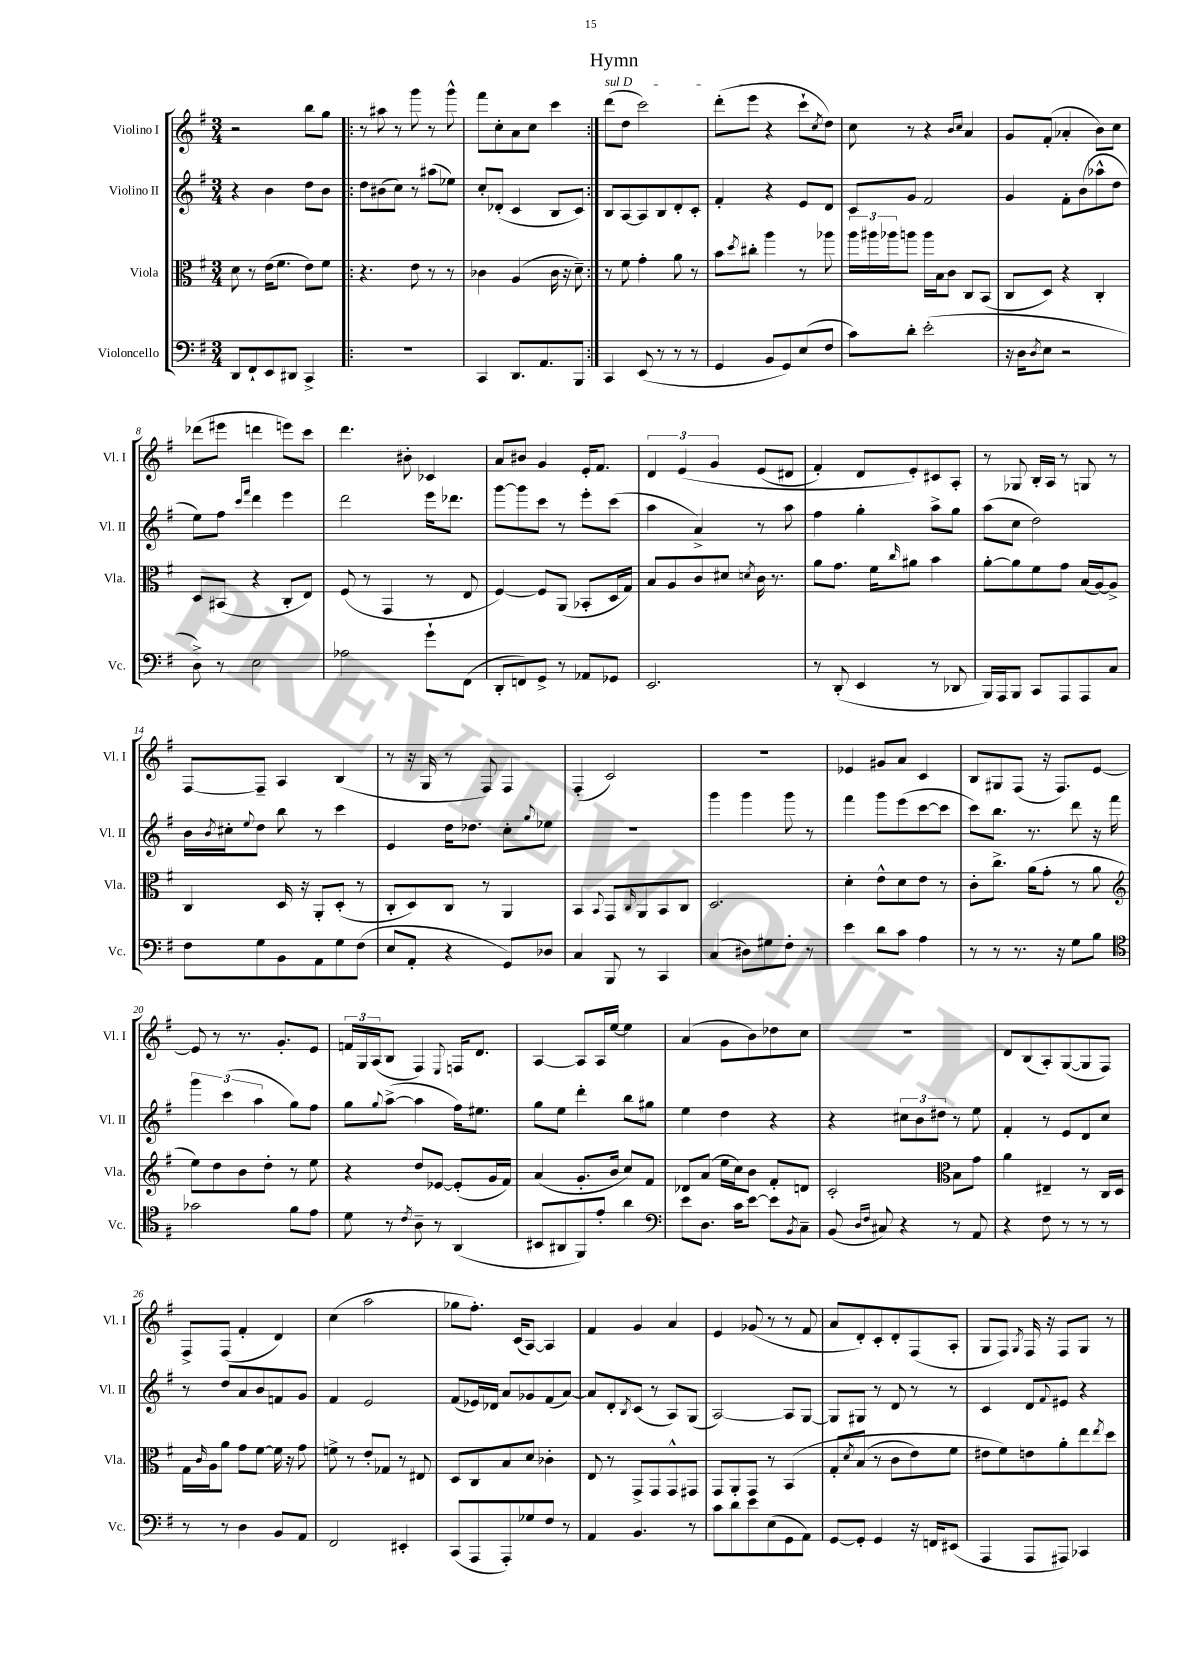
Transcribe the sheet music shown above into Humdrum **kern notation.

**kern	**kern	**kern	**kern
*staff4	*staff3	*staff2	*staff1
*clefF4	*clefC3	*clefG2	*clefG2
*k[f#]	*k[f#]	*k[f#]	*k[f#]
*M3/4	*M3/4	*M3/4	*M3/4
8DD/L	8d\	4r	2r
8FF#`/	8r	.	.
8EE/	(16e\LK	4b\	.
.	8.f#\J	.	.
8DD#/J	.	.	.
4CC^/	8e\L)	8dd\L	8bb\L
.	8f#\J	8b\J	8gg\J
=!|:	=!|:	=!|:	=!|:
2.r	4.r	8dd\L	8r
.	.	(8b#\	8aa#\
.	.	8cc\J)	8r
.	8e\	8r	8ggg\
.	8r	(8aa#\L	8r
.	8r	8ee-\J)	8ggg^^\
=	=	=	=
4CC/	4c-\	8cc'/L	8fff#\L
.	.	(8d-'/J	8cc'\
8.DD/L	(4A/	4c/	8a\
.	.	.	8cc\J
8.AA/	.	.	.
.	16c-\	8B/L	4ccc\
.	16r	.	.
8BBB/J	8d~\)	8c/J)	.
=:|!	=:|!	=:|!	=:|!
4CC/	8r	8B/L	(8ddd\L
.	8f#\	[8A/	8dd\J
(8EE/	4g'\	8A/]	2ccc\)
8r	.	8B/	.
8r	8a\	8d'/	.
8r	8r	8c'/J	.
=	=	=	=
4GG/	8b\L	4f#'/	(8ddd'\L
.	8qdd/	.	.
.	8cc#'\J	.	8eee\J
8BB/L	4aa\	4r	4r
8GG/)	.	.	.
(8E/	8r	8e/L	8ccc`\L
.	.	.	8qcc/
8F#/J	8aa-\	8d/J	8dd\J)
=	=	=	=
8c\L)	24aa\LL	8c/L	8cc\
.	24aa#\	.	.
.	24aa-\J	.	.
8d'\J	8aa\J	8g/J	8r
(2e'\	16aa\LL	2f#/	4r
.	16B\J	.	.
.	8c\J	.	.
.	.	.	16qqb/LL
.	.	.	16qqcc/JJ
.	8C/L	.	4a/
.	(8BB/J	.	.
=	=	=	=
16r	8C/L	4g/	8g/L
16D\LK	.	.	.
8qD/	.	.	.
8E\J	8D/J)	.	(8f#'/J
2r	4r	8f#'\L	4a-'/
.	.	(8b\	.
.	4C'/	8aa-^^\	8b\L)
.	.	8dd\J	8cc\J
=	=	=	=
8D^\)	8D/L	8ee\L)	(8ddd-\L
8r	(8BB#/J	8ff#\J	8eee#\J
.	.	16qqccc/LL	.
.	.	16qqfff#/JJ	.
2E\	4r	4ddd\	4ddd\
.	8C'/L	4eee\	8eee\L)
.	8E/J)	.	8ccc\J
=	=	=	=
2A-\	(8F#/	2ddd\	4.ddd\
.	8r	.	.
.	4GG/	.	.
.	.	.	8b#'\
8g`\L	8r	16eee\LK	4c-/
.	.	8.ddd-\J	.
(8FF#\J	8E/	.	.
=	=	=	=
8DD'/L	[4F#/)	[8ggg\L	8a/L
8FF/)	.	8ggg\]	8b#/J
8GG^/J	8F#/]L	8ccc\J	4g/
8r	(8AA/J	8r	.
8AA-/L	8BB-'/L	8eee'\L	16e'/LK
.	.	.	8.f#/J
8GG-/J	16D/L	(8ccc\J	.
.	16G/JJ)	.	.
=	=	=	=
2.EE/	8B/L	4aa\	6d/
.	8A/	.	.
.	.	.	&(6e/
.	8c/	4a^/)	.
.	.	.	6g/
.	8d#/J	.	.
.	8qd/	.	.
.	16c\	8r	(8e/L
.	8.r	.	.
.	.	8aa\	8d#/J
=	=	=	=
8r	8a\L	4ff#\	4f#'/)
(8DD'/	8.g\J	.	.
4EE/	.	4gg'\	8d/L
.	16f#\LK	.	.
.	16qqcc/	.	.
.	8a#\J	.	8e'/&)
8r	4b\	8aa^\L	8c#/
8DD-/	.	8gg\J	8A'/J
=	=	=	=
16BBB/LL)	[8a'\L	(8aa\L	8r
16AAA/J	.	.	.
8BBB/J	8a\]	8cc\J	8G-/
8CC/L	8f#\	2dd\)	16B'/LL
.	.	.	16A/JJ
8AAA/	8g\J	.	8r
8AAA/	(16B/LL	.	8G/
.	[16A/J)	.	.
8C/J	8A^/]J	.	8r
=	=	=	=
8F#\L	4C/	16b\LL	[8F#/L
.	.	8qb/	.
.	.	16cc#'\J	.
.	.	8qqee/	.
8G\	.	8dd\J	8F#~/]J
8BB\	16D/	8bb\	4A/
.	16r	.	.
8AA\	8AA'/L	8r	.
8G\	(8D'/J	4ccc\	(4B/
(8F#\J	8r	.	.
=	=	=	=
8E/L	8C'/L	4e/	8r
8AA'/J	8D/)	.	16r
.	.	.	16G/
4r	8C/J	16dd\LK	8r
.	.	8.dd-\J	.
.	8r	.	8F#/)
8GG/L)	4AA/	8cc'\L	4F#/
.	.	8qqgg/	.
8D-/J	.	8ee-\J	.
=	=	=	=
4C/	4BB/	2.r	(4F#'/
.	8qqBB/	.	.
8BBB/	8GG/L	.	2c/)
.	16qqC/	.	.
8r	8AA/	.	.
4CC/	8BB/	.	.
.	8C/J	.	.
=	=	=	=
(4C/	2.D/	4ggg\	2.r
8D#\L)	.	4ggg\	.
8G#\	.	.	.
8F#'\J	.	8ggg\	.
8r	.	8r	.
=	=	=	=
4e\	4d'\	4fff#\	4e-/
8d\L	8e^^\L	8ggg\L	8g#/L
8c\J	8d\	(8eee\	8a/J
4A\	8e\J	[8ccc\	4c/
.	8r	8ccc\]J	.
=	=	=	=
8r	8c'\L	8ccc\L)	8B/L
8r	8.cc^\J	8.bb\J	8G#/
8.r	.	.	(8F#/J
.	(16a\LK	8.r	.
.	8g'\J	.	16r
16r	.	.	8.F#/L)
8G\L	8r	8ddd\	.
8B\J	8a\	16r	[8e/J
.	.	16fff#\	.
=	=	=	=
*clefC4	*clefG2	*	*
2g-\	8ee\L)	6ggg\	8e/]
.	8dd\	.	8r
.	.	(6ccc\	.
.	8b\	.	8.r
.	.	6aa\	.
.	8dd'\J	.	.
.	.	.	8.g'/L
8f#\L	8r	8gg\L)	.
8e\J	8ee\	8ff#\J	8e/J
=	=	=	=
8d\	4r	8gg\L	24f/LL
.	.	.	24G/
.	.	.	(24A/J
.	.	8qqgg/	.
8r	.	([8aa^\J	8B/J
8qc/	.	.	.
8A~\	8dd/L	4aa\]	4F#/)
8r	[8e-/J	.	.
.	.	.	8qqE/
(4AA/	(8e-'/]L	16ff#\LK)	16F/LK
.	.	8.ee#\J	8.d/J
.	16g/L	.	.
.	16f#/JJ)	.	.
=	=	=	=
8BB#/L	(4a/	8gg\L	[4A/
8AA#/	.	8ee\J	.
8FF#/)	8.g'/L	4ddd'\	8A/]L
8e'/J	.	.	16A/L
.	16b/Jk	.	[16ee/JJ
4a\	8cc/L)	8bb\L	4ee\]
.	8f#/J	8gg#\J	.
=	=	=	=
*clefF4	*	*	*
8e\L	8d-/L	4ee\	(4a/
8.D\J	(8a/J	.	.
.	16ee\LL	4dd\	8g\L
16c\LK	16cc\J)	.	.
[8e\J	8b\J	.	8b\)
8e\]L	8f#'/L	4r	8dd-\
8qBB/	.	.	.
8C~\J	8d/J	.	8cc\J
=	=	=	=
(8BB/	2c'/	4r	2.r
16qqD/LL	.	.	.
16qqF#/JJ	.	.	.
8C#/)	.	.	.
4r	.	12cc#\L	.
.	.	12b\	.
.	.	12dd#\J	.
*	*clefC3	*	*
8r	8B\L	8r	.
8AA/	8g\J	8ee\	.
=	=	=	=
4r	4a\	4f#'/	8d/L
.	.	.	(8B/
8F#\	4E#~/	8r	8A'/)
8r	.	8e/L	([8G/
8r	8r	8d/	8G/]
8r	16C/LL	8cc/J	8F#/J)
.	16D/JJ	.	.
=	=	=	=
8r	16G\LL	8r	8F#^/L
.	16qqc/	.	.
.	16A\J	.	.
8r	8a\J	8dd/L	(8F#/J
4D\	8g\L	8a/	4f#'/
.	[8f#\J	8b/	.
8BB/L	16f#\]	8f/	4d/)
.	16r	.	.
8AA/J	8g\	8g/J	.
=	=	=	=
2FF#/	8f^\	4f#/	(4cc\
.	8r	.	.
.	8e'/L	2e/	2aa\
.	8G-/J	.	.
4EE#'/	8r	.	.
.	8E#/	.	.
=	=	=	=
(8CC/L	8D/L	(8f#/L	8gg-\L
8AAA/	8C/	16e-/L)	8.ff#'\J)
.	.	16d-/JJ	.
8AAA'/)	8B/	8a/L	.
.	.	.	(16c/LK
8G-/	8d/J	8g-/	[8A/J)
8F#/J	4c-'\	(8f#/	4A/]
8r	.	[8a/J)	.
=	=	=	=
4AA/	8E/	8a/]L	4f#/
.	8r	8d'/	.
.	.	8qB/	.
4.BB/	8GG^/L	(8c/J	4g/
.	8GG/	8r	.
.	8GG^^/	8A/L)	4a/
8r	8GG#/J	(8G/J	.
=	=	=	=
8c\L	8GG/L	[2A/)	4e/
8d\	8AA'/	.	.
8e\	8GG/J	.	(8g-/
(8E\	8r	.	8r
8GG\	&(4BB/	8A/]L	8r
8AA\J)	.	[8G/J	8f#/
=	=	=	=
[8GG/L	8G'/L	8G/]L	8a/L
.	8qd/	.	.
8GG'/]J	(8B/J	8G#/J	8d'/)
4GG/	8r	8r	8c'/
.	8c\L	8d/	8d'/
16r	8e\)	8r	(8F#/
16FF/LK	.	.	.
(8EE#/J	8f#\J	8r	8A'/J
=	=	=	=
4AAA/	8e#\L	4c/	8G/L
.	8f#\&)	.	8F#/J)
.	.	.	8qG/
8AAA/L	8e\	8d/L	16F#/
.	.	.	16r
.	.	8qqf#/	.
8AAA#/J)	8a'\	8e#/J	8F#/L
4CC-/	8ee\	4r	8G/J
.	8qee/	.	.
.	8dd\J	.	8r
==	==	==	==
*-	*-	*-	*-
